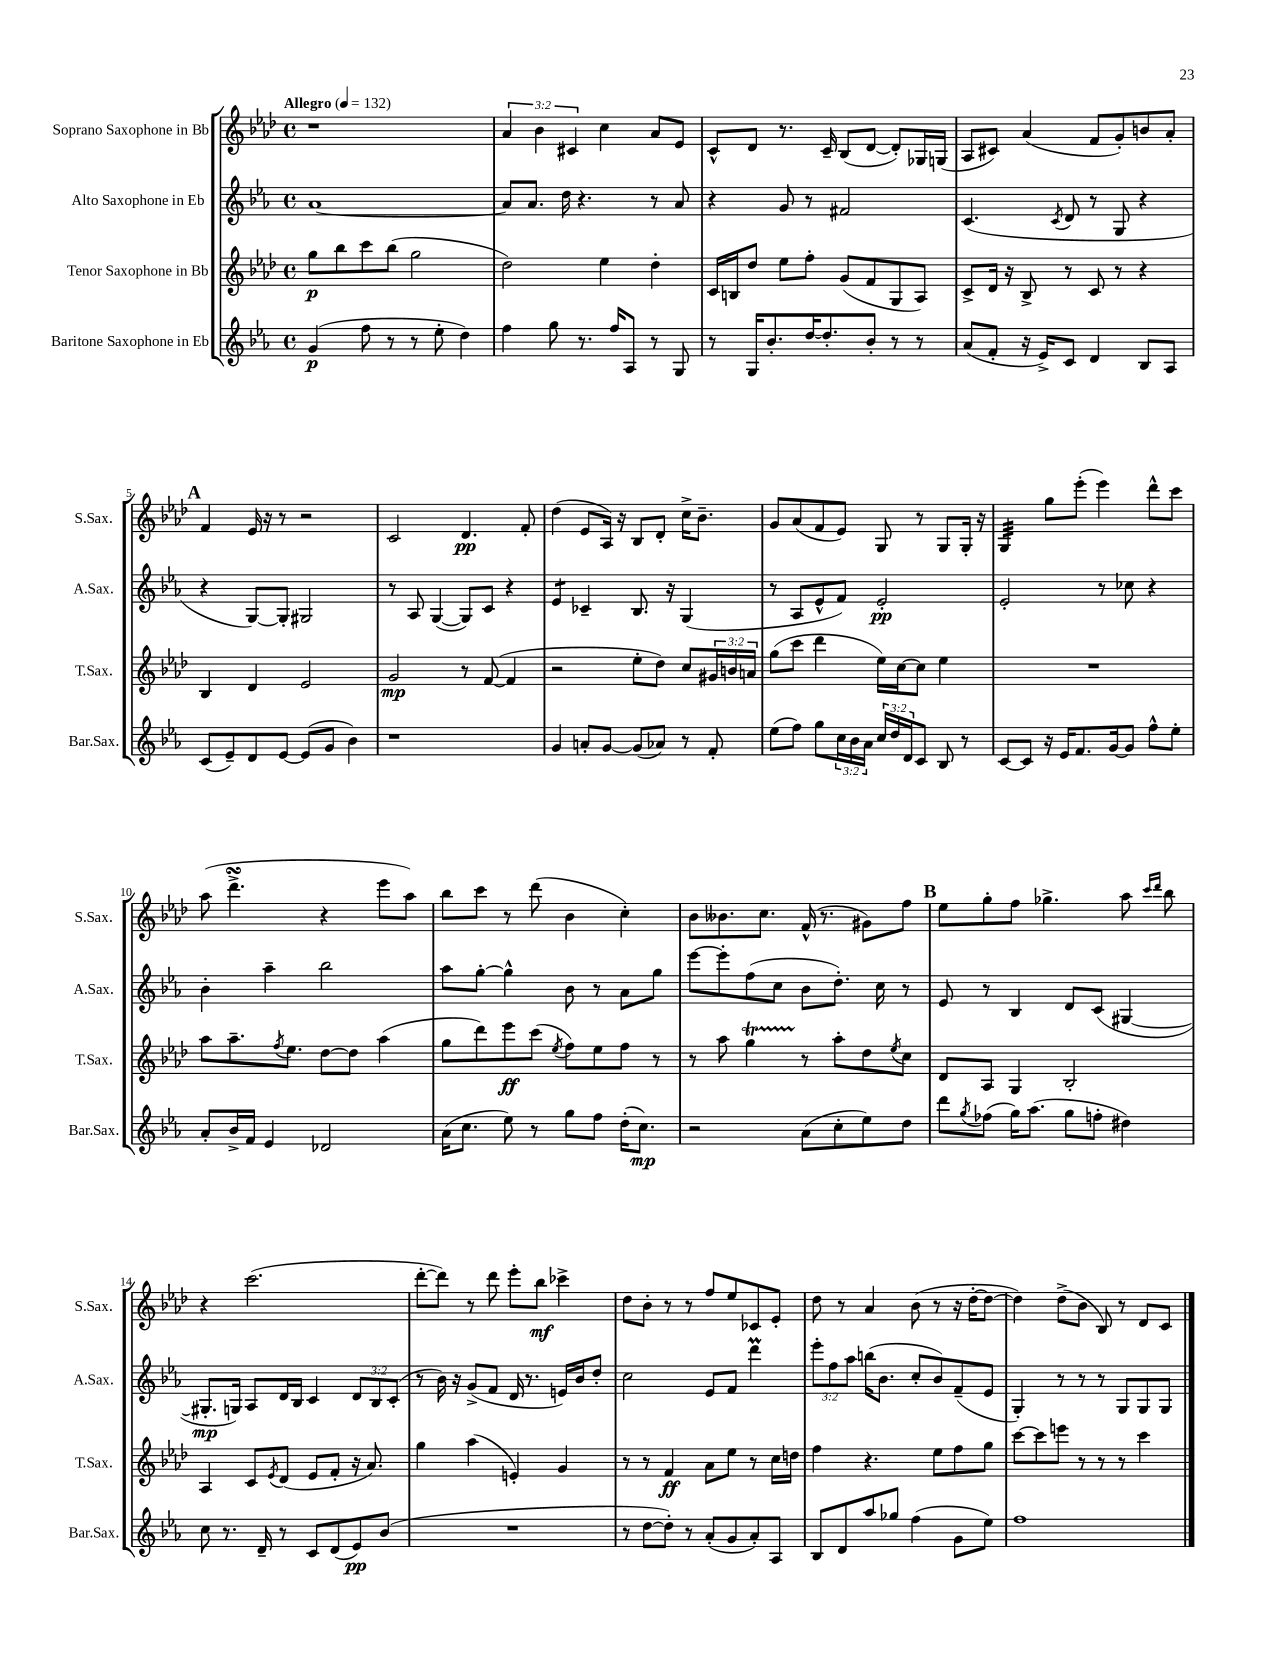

**kern	**kern	**kern	**kern
*staff4	*staff3	*staff2	*staff1
*clefG2	*clefG2	*clefG2	*clefG2
*k[b-e-a-]	*k[b-e-a-d-]	*k[b-e-a-]	*k[b-e-a-d-]
*M4/4	*M4/4	*M4/4	*M4/4
*met(c)	*met(c)	*met(c)	*met(c)
*MM132	*MM132	*MM132	*MM132
(4g	8gg	[1a-	1r
.	8bb-	.	.
8ff	8ccc	.	.
8r	(8bb-	.	.
8r	2gg	.	.
8ee-'	.	.	.
4dd)	.	.	.
=	=	=	=
4ff	2dd-)	8a-]	6a-
.	.	8.a-	.
.	.	.	6b-
8gg	.	.	.
.	.	16dd	.
.	.	.	6c#
8.r	.	4.r	.
.	4ee-	.	4cc
16ff	.	.	.
8A-	.	.	.
8r	4dd-'	8r	8a-
8G	.	8a-	8e-
=	=	=	=
8r	16c	4r	8c^^
.	16B	.	.
16G	8dd-	.	8d-
8.b-'	.	.	.
.	8ee-	8g	8.r
[16dd	8ff'	8r	.
8.dd']	.	.	16c~
.	(8g	2f#	(8B-
8b-'	8f	.	[8d-
8r	8G	.	8d-'])
8r	8A-)	.	16G-
.	.	.	(16G
=	=	=	=
(8a-	8c^	(4.c	8A-
8f'	16d-	.	8c#)
.	16r	.	.
16r	8B-^	.	(4a-
16e-^)	.	.	.
.	.	8qc	.
8c	8r	8d	.
4d	8c	8r	8f
.	8r	8G	8g')
8B-	4r	4r	8b
8A-	.	.	8a-'
=	=	=	=
(8c	4B-	4r	4f
8e-~)	.	.	.
8d	4d-	[8G)	16e-
.	.	.	16r
[8e-	.	8G']	8r
(8e-]	2e-	2G#	2r
8g	.	.	.
4b-)	.	.	.
=	=	=	=
1r	2g	8r	2c
.	.	8A-	.
.	.	([4G	.
.	8r	8G])	4.d-
.	([8f	8c	.
.	4f]	4r	.
.	.	.	8f'
=	=	=	=
4g	2r	4e-	(4dd-
8a'	.	4c-~	8e-
[8g	.	.	16A-)
.	.	.	16r
(8g]	8ee-'	8.B-	8B-
8a-)	8dd-)	.	8d-'
.	.	16r	.
8r	8cc	(4G	16cc^
.	.	.	8.b-~
8f'	24g#	.	.
.	24b	.	.
.	24a	.	.
=	=	=	=
(8ee-	(8gg	8r	8g
8ff)	8ccc	8A-	(8a-
8gg	4ddd-	8e-^^	8f
24cc	.	8f)	8e-)
24b-	.	.	.
24a-	.	.	.
24cc	16ee-)	2e-'	8G
24dd	.	.	.
.	[16cc	.	.
24d	.	.	.
8c	8cc]	.	8r
8B-	4ee-	.	8G
8r	.	.	16G'
.	.	.	16r
=	=	=	=
[8c	1r	2e-'	4G
8c]	.	.	.
16r	.	.	8gg
16e-	.	.	.
8.f	.	.	(8eee-'
.	.	8r	4eee-)
[16g	.	.	.
8g]	.	8cc-	.
8ff^^	.	4r	8ddd-^^
8ee-'	.	.	8ccc
=	=	=	=
8a-'	8aa-	4b-'	(8aa-
16b-^	8.aa-~	.	4.ddd-^
16f	.	.	.
4e-	.	4aa-~	.
.	8qff	.	.
.	8.ee-	.	.
2d-	[8dd-	2bb-	4r
.	8dd-]	.	.
.	(4aa-	.	8eee-
.	.	.	8aa-)
=	=	=	=
(16a-	8gg	8aa-	8bb-
8.cc	.	.	.
.	8ddd-)	[8gg'	8ccc
8ee-)	8eee-	4gg^^]	8r
8r	(8ccc	.	(8ddd-
.	8qee-	.	.
8gg	8ff)	8b-	4b-
8ff	8ee-	8r	.
(16dd'	8ff	8a-	4cc')
8.cc)	.	.	.
.	8r	8gg	.
=	=	=	=
2r	8r	[8eee-	8b-
.	8aa-	8eee-']	8.b--
.	4gg	(8ff	.
.	.	.	8.cc
.	.	8cc	.
(8a-	8r	8b-	(16f^^
.	.	.	8.r
8cc'	8aa-'	8.dd')	.
8ee-)	8dd-	.	8g#)
.	.	16cc	.
.	8qee-	.	.
8dd	8cc	8r	8ff
=	=	=	=
8ddd	8d-	8e-	8ee-
8qgg	.	.	.
(8ff-	8A-	8r	8gg'
16gg)	4G	4B-	8ff
(8.aa-	.	.	.
.	.	.	4.gg-^
8gg	2B-'	8d	.
8ff'	.	(8c	.
4dd#)	.	[4G#	8aa-
.	.	.	16qqccc
.	.	.	16qqddd-
.	.	.	8bb-
=	=	=	=
8cc	4A-	8.G#']	4r
8.r	.	.	.
.	.	16G)	.
.	8c	8A-	(2.ccc
16d~	.	.	.
.	8qe-	.	.
8r	(8d-	16d	.
.	.	16B-	.
8c	8e-	4c	.
(8d	8f'	.	.
8e-)	16r	12d	.
.	8.a-)	.	.
.	.	12B-	.
(8b-	.	.	.
.	.	(12c'	.
=	=	=	=
1r	4gg	8r	[8ddd-'
.	.	16b-)	8ddd-])
.	.	16r	.
.	(4aa-	(8g^	8r
.	.	8f	8ddd-
.	4e')	16d	8eee-'
.	.	8.r	.
.	.	.	8bb-
.	4g	16e)	4ccc-^
.	.	16b-	.
.	.	8dd'	.
=	=	=	=
8r	8r	2cc	8dd-
[8dd	8r	.	8b-'
8dd'])	4f	.	8r
8r	.	.	8r
(8a-'	8a-	8e-	8ff
8g	8ee-	8f	8ee-
8a-')	8r	4ddd	8c-
8A-	16cc	.	8e-'
.	16dd	.	.
=	=	=	=
8B-	4ff	12eee-'	8dd-
.	.	12ff	.
8d	.	.	8r
.	.	12aa-	.
8aa-	4.r	(16bb	4a-
.	.	8.b-	.
8gg-	.	.	.
(4ff	.	8cc'	(8b-
.	8ee-	8b-)	8r
8g	8ff	(8f~	16r
.	.	.	[16dd-'
8ee-)	8gg	8e-	8dd-_
=	=	=	=
1ff	[8ccc	4G')	4dd-])
.	8ccc]	.	.
.	8eee	8r	(8dd-^
.	8r	8r	8b-
.	8r	8r	8B-)
.	8r	8G	8r
.	4ccc	8G	8d-
.	.	8G	8c
==	==	==	==
*-	*-	*-	*-
